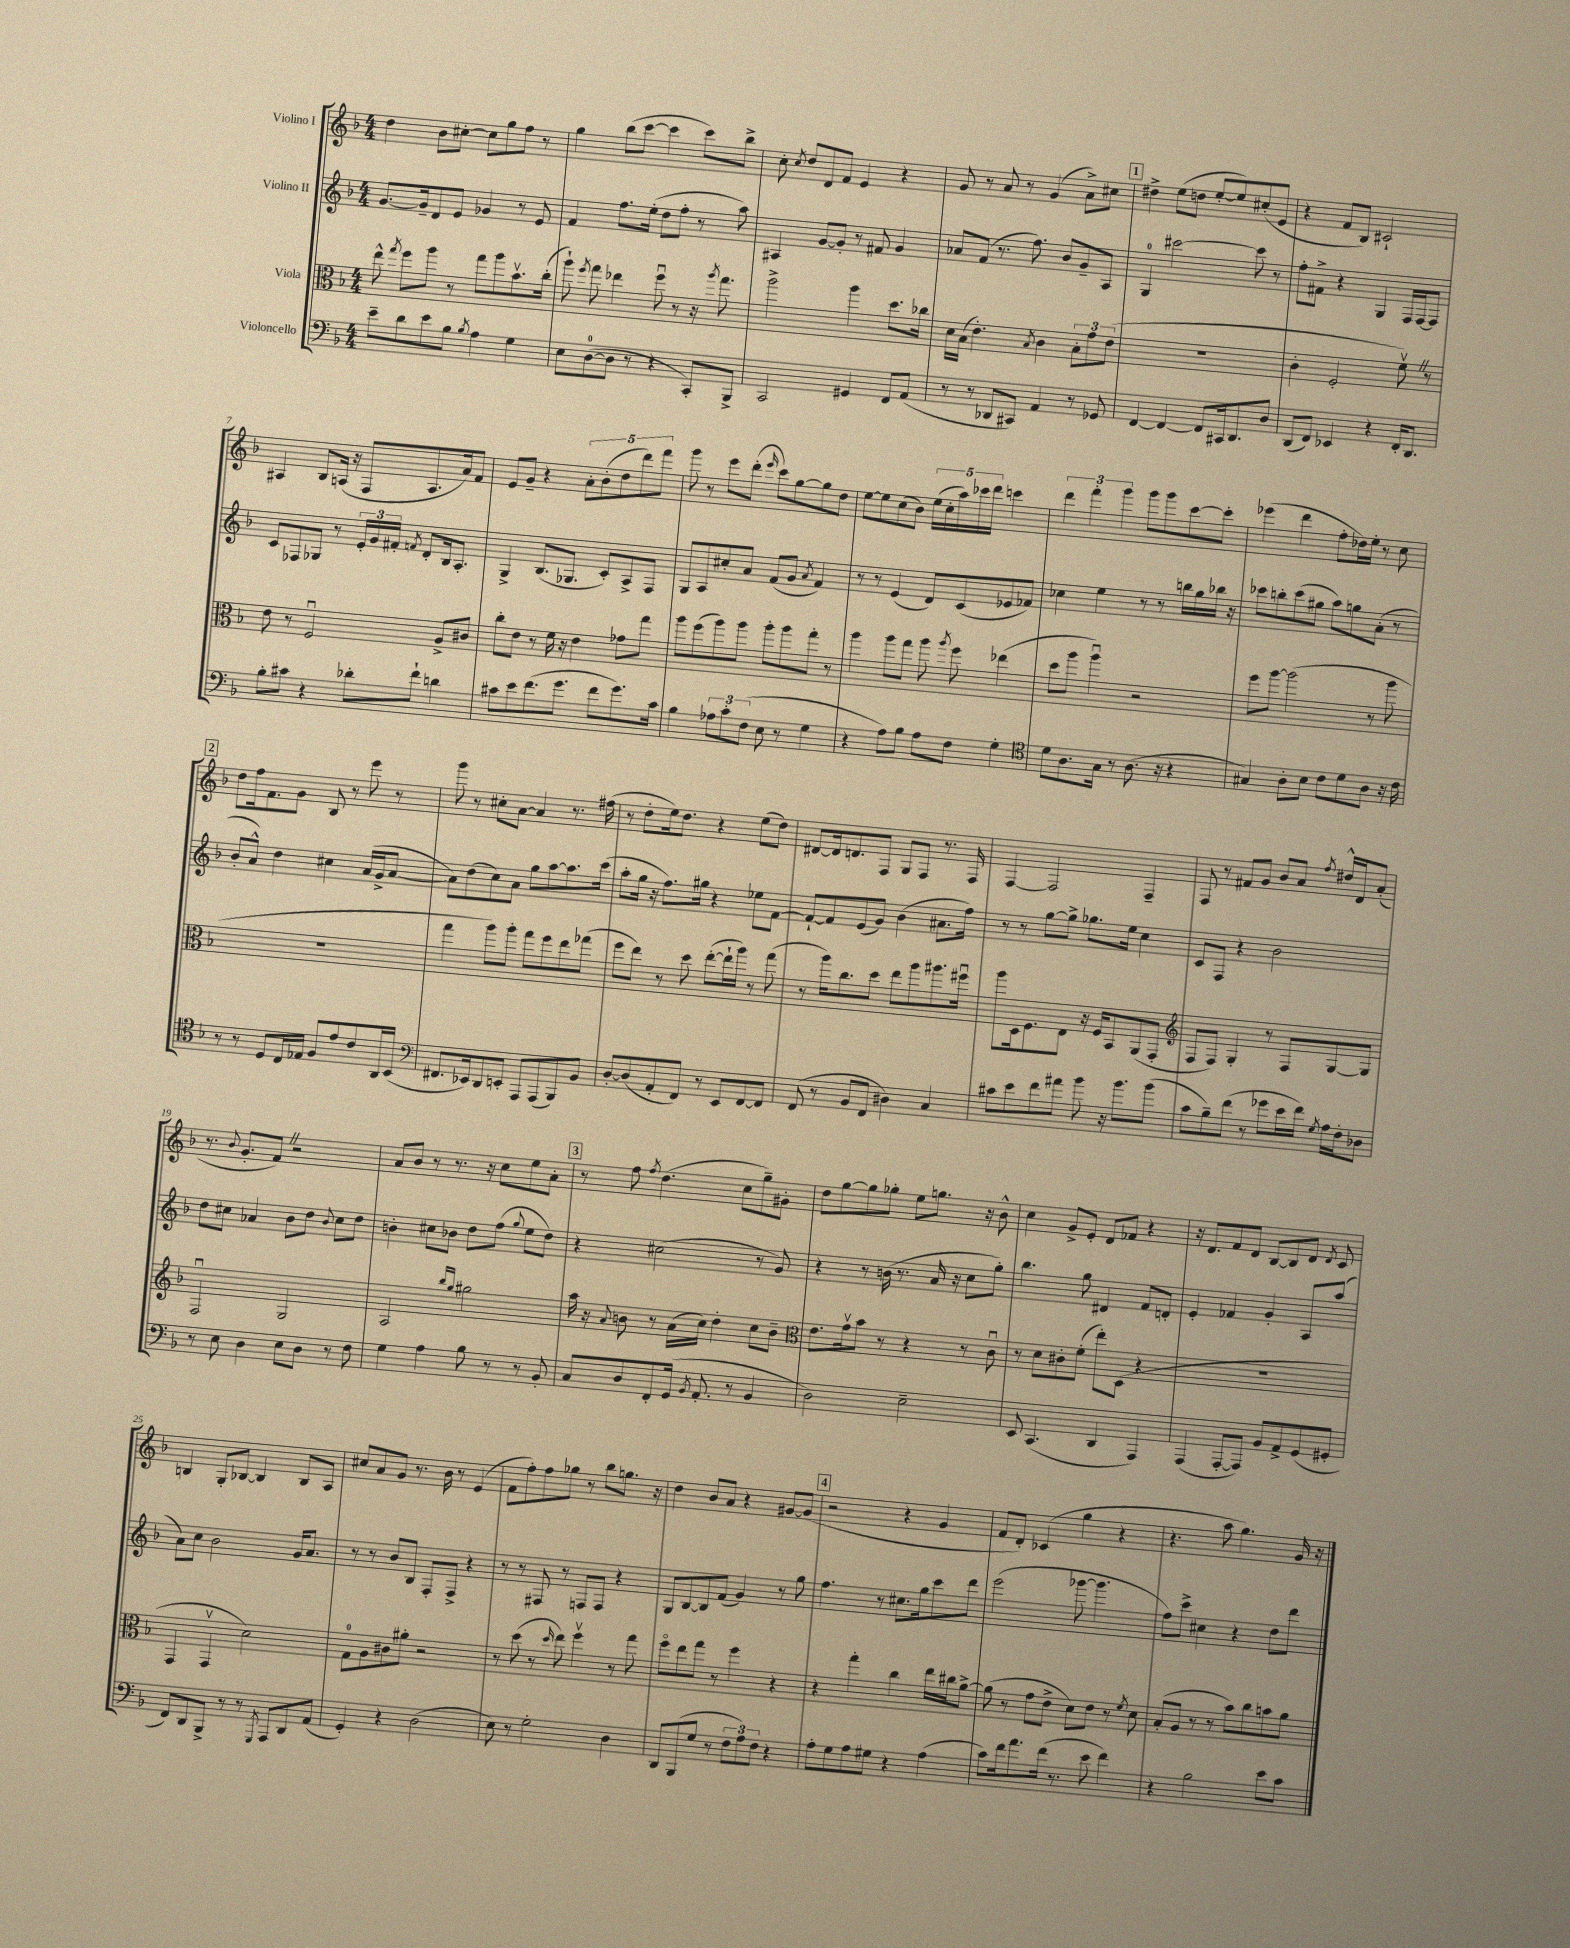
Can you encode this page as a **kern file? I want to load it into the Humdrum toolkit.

**kern	**kern	**kern	**kern
*staff4	*staff3	*staff2	*staff1
*clefF4	*clefC3	*clefG2	*clefG2
*k[b-]	*k[b-]	*k[b-]	*k[b-]
*M4/4	*M4/4	*M4/4	*M4/4
8e~	8ee^^	[8.g	4dd
.	8qgg	.	.
8d	8ff	.	.
.	.	16g~]	.
8e	8aa	8d	8b-
8B-	8r	8e	[8cc#'
8qB-	.	.	.
4A	8gg	4g-	8cc#]
.	8aa	.	8gg
4G	8.b-v	8r	8ff
.	.	8e	8r
.	(16cc'	.	.
=	=	=	=
8E	8aa`)	4f	4gg
.	8qff	.	.
([8D	8gg	.	.
8D]	4ee-	8.ff	(8bb-
8r	.	.	[8ccc
.	.	(16ee'	.
4r	8ffu	8dd	4ccc]
.	8r	8ff'	.
8CC')	16r	8r	8ccc)
.	8qaa	.	.
.	8.gg	.	.
8BBB-^	.	8aa)	8bb-^
=	=	=	=
2CC	2aa^	4A#	8cc'
.	.	.	8qcc
.	.	.	8dd
.	.	[8g	8d
.	.	8g']	8f
4GG#	4aa	8r	4e
.	.	8f#	.
8FF	8.dd	4g	4r
(8AA	.	.	.
.	16cc-	.	.
=	=	=	=
8r	16d	8a-	8g
.	(16B-	.	.
8r	4.e')	(8f	8r
8DD-	.	8.r	8a
8CC#)	.	.	8r
.	.	8.ff)	.
.	8qB-	.	.
4AA	4c	.	(4g
.	.	8b-	.
8r	12B-'	8g~	8a^)
.	12g	.	.
8GG-	.	8A	8cc#
.	(12e	.	.
=	=	=	=
[4FF	1r	4G	4dd#^
4FF_	.	[2ccc#	(8ee
.	.	.	8dd
8FF]	.	.	[8ee'
16CC#	.	.	8ee])
8.DD	.	.	.
.	.	8ccc#]	(8cc#'
8D	.	8r	8e
=	=	=	=
(8DD	4c'	8ff'	4r
8FF)	.	8f#^	.
4EE-	2F'	4r	8f
.	.	.	8B-)
4r	.	4G	2c#`
16FF'	8fv)	16F	.
8.DD	.	[16F	.
.	8r	8F]	.
=	=	=	=
8B-'	8e	8c	4A#
8c#	8r	8F-	.
4r	2Fu	8G-	8B-
.	.	8r	(16A
.	.	.	16r
8d-'	.	24e'	8F
.	.	24g	.
.	.	24f#'	.
.	.	8qf	.
8f`	.	8d'	8.A
4d	8A^	16B-	.
.	.	8.A'	16a)
.	8c#	.	8f
=	=	=	=
8c#	8cc'	4G^	8e
8e	8e	.	8g~
(8.f	8r	(8.B-	4r
.	16f	.	.
8.g	16r	8.G-	.
.	4e	.	10a'
.	.	.	(10b-'
8f	.	8c')	.
.	.	.	10dd
8.g)	8g-	8A^	.
.	.	.	10ddd)
.	8gg	8F	.
.	.	.	10fff
16c#	.	.	.
=	=	=	=
4B-	8aa	8G	8ggg
.	(8ff	8A	8r
12A-	8aa)	8cc#'	8eee
12c'	.	.	.
.	8aa	8a	(8ddd'
(12F	.	.	.
.	.	.	16qqeee
8E	8aa'	(8f	8ccc)
8r	8aa	8g	[8gg
.	.	8qa	.
4G	8gg'	4f)	8gg]
.	8r	.	8dd
=	=	=	=
4r	4aa	8r	[8ee
.	.	8r	8ee]
8A)	8aa	(4e	(8cc
8B-	8gg	.	8b-)
8A	8aa	8d)	(20ee
.	.	.	20cc'
.	.	.	20aa)
.	8qaa	.	.
8F	8ff	(8c	.
.	.	.	20ccc-
.	.	.	20ddd
4G'	(4ee-	8e-	4ccc
.	.	8f-)	.
=	=	=	=
*clefC4	*	*	*
8d	8dd	4cc-	6ddd
8.A	8aa	.	.
.	.	.	6fff'
.	4aau)	4ee	.
16G	.	.	.
.	.	.	6ggg
8r	.	.	.
(8.A	2r	8r	8ggg
.	.	8r	8ggg
16r	.	.	.
4r	.	16bb	[8ccc
.	.	16gg	.
.	.	16bb-	8ccc']
.	.	16r	.
=	=	=	=
4G#)	8ff	8ccc-	(4eee-
.	[8aa	8bb'	.
8A'	(2aa]	(8ccc-	4ddd
8B-	.	8gg#	.
8c	.	8aa)	8ff'
8d	.	8gg	16dd-)
.	.	.	16ee'
8A	8r	(8a'	8r
16r	8aa	8r	8cc
16c	.	.	.
=	=	=	=
8r	1r	8b-'	8dd
8r	.	8a^^)	16ff
.	.	.	8.f
8D	.	4dd	.
16C	.	.	8g
16E-	.	.	.
8F	.	4cc#	8B-
8e	.	.	8r
8c	.	(16a	8eee
.	.	16g^	.
16AA	.	[8a	8r
(16BB-	.	.	.
=	=	=	=
*clefF4	*	*	*
8.FF#	4gg	8a])	8ggg
.	.	(8dd	8r
16EE-)	.	.	.
8DD	8aa)	8cc)	8cc#'
8EE'	8aa'	8a	[8a
8AAA	8gg	8gg	4a]
(8AAA	8ff	[8aa	.
8BBB-)	8ee	8.aa]	8.r
8BB-	(8gg-	.	.
.	.	(16ccc	(16ff#
=	=	=	=
[8D'	8ff	8aa'	8r
(8D]	8ee)	16gg	8dd'
.	.	16r	.
8AA'	8r	8.ff)	16ee)
.	.	.	8.dd
8FF)	8dd	.	.
.	.	16gg#	.
8r	([8ee'	4r	4r
8EE	16ee`]	.	.
.	16aa)	.	.
[8FF	8r	8ee-	(8ee
8FF]	(8gg	[8f	8dd)
=	=	=	=
(8FF	8r	8f`_	[8d#
8r	16aa)	8f]	16d#]
.	8.cc	.	8.d
8BB-	.	(8e	.
8FF	8dd	8g)	8F
4D#)	8ee	(4b-	8G
.	8aa	.	8F
4C	8.aa#	8.a#	8.r
.	16ff#u	16ff)	16F
=	=	=	=
8c#	8aa	8r	[4F
8e	16D	8r	.
.	8.F	.	.
8f	.	[8gg	2F]
8a#	8E	8gg^]	.
8b-	16r	8.gg-	.
.	16F	.	.
16r	8BB-	.	.
8.b-	.	16ee	.
.	(8AA	4cc	4F~
(8b-	8GG'	.	.
=	=	=	=
*	*clefG2	*	*
8c	8F	8c	8F
8B-~)	8F)	8F	8r
(8f	4G'	4r	8f#
8r	.	.	8g
8g-	8r	2b-	8b-
16e	8F	.	8a
16f)	.	.	.
8qG	.	.	8qff
16A	[8G	.	16dd#^^
16F'	.	.	16d
8D-	8G]	.	(8a'
=	=	=	=
8r	2Fu	8dd	8.r
8E	.	8cc#	.
.	.	.	8qqb-
.	.	.	8.g'
4D	.	4a-	.
.	.	.	8f)
8E	2G	8b-	2r
8D	.	8dd	.
.	.	8qqb-	.
8r	.	8cc#	.
8F	.	8dd	.
=	=	=	=
4G	2A	4b'	8a
.	.	.	8b-
4A	.	8cc#	8r
.	.	8b-	8.r
.	16qqbb-	.	.
.	16qqgg	.	.
8B-	2gg#	8dd	.
.	.	.	16r
8r	.	(8ff	8cc
.	.	8qqgg	.
8r	.	8ee	8ee
8BB-'	.	8dd)	8a'
=	=	=	=
8C	16aa	4r	8r
.	16r	.	.
.	8qqa	.	.
8D	8b	.	8ff
.	.	.	8qff
8FF'	8r	(2cc#	(4.dd
(16GG	(16a	.	.
8qBB-	.	.	.
8.AA'	16cc)	.	.
.	4dd'	.	.
8r	.	.	8cc
4BB-	8cc	8r	8gg~)
.	8b~	8g)	8g#'
=	=	=	=
*	*clefC3	*	*
2D)	8.e	4r	8dd
.	.	.	[8gg
.	16gv	.	.
.	8b-	8r	8gg]
.	8r	(16b	8gg-'
.	.	8.r	.
2E~	4r	.	8ee
.	.	16a	8.gg
.	.	16r	.
.	8r	8cc	.
.	.	.	16r
.	8cu	8gg')	8b-^^
=	=	=	=
8EE	8r	4.bb-	4cc
(4.CC	8d	.	.
.	8c#'	.	8g^
.	(8f'	8gg	8e'
4DD	8ee')	4d#	8d
.	(8D	.	8f-
4AAA)	4r	8f	4r
.	.	8d'	.
=	=	=	=
(4AAA	1r	4e'	16r
.	.	.	8.d
[8AAA'	.	4f-	8f
8AAA])	.	.	8d
8BB-	.	4g'	[8B-
8AA^	.	.	8B-]
(8GG	.	8A	8d
.	.	.	8qd
8GG#'	.	(8aa	8c
=	=	=	=
8FF)	4GG	8a)	4B
8DD	.	8cc	.
8BBB-^	4GGv	2b-	8G'
8r	.	.	[8B-
8r	2d)	.	4B-]
8qGGG	.	.	.
8AAA	.	.	.
8DD	.	16g	8B-
.	.	8.a	.
(8AA	.	.	8A
=	=	=	=
4GG')	8G	8r	8cc#
.	8A	8r	8a
4r	8c#	8b-	8g
.	8a#'	8B-	8.r
(2D	2r	8F'	.
.	.	.	16b-
.	.	8F^	8r
.	.	4r	(4e
=	=	=	=
8E)	8r	8r	8f
8r	(8dd	8r	8ff')
2G'	8r	8F#	8ff
.	16qqdd	.	.
.	8ee)	8r	8gg-
.	4ffv	8F	8r
.	.	8F	8bb-
4D	8r	4r	8.gg
.	8gg	.	.
.	.	.	16r
=	=	=	=
8DD	8ffo	8G	4dd
(8BBB-	8ee	[8B-	.
8G	8gg	8B-]	8b-
8r	8r	(8f	8a
12F	4ff	4g)	4r
12A)	.	.	.
12F	.	.	.
4r	4r	8r	[8g#
.	.	8gg	(8g#]
=	=	=	=
8A'	4r	4.ff	2r
8G	.	.	.
8A	4gg'	.	.
8G#	.	8r	.
4r	4cc	8.cc#	4r
.	.	16gg	.
(4A	16ee	8ccc	4g
.	16cc#	.	.
.	[8a^	8ddd	.
=	=	=	=
8c)	(8a]	(2eee	8f
16f	8r	.	8d')
8.a	.	.	.
.	8g	.	(4c-
(16f	8e^	.	.
8.r	.	.	.
.	8d)	[8ggg-	4gg
8e	8e	4.ggg-]	.
4f)	8r	.	4r
.	8qf	.	.
.	8d	.	.
=	=	=	=
4r	(8B-'	8ff)	4.r
.	8A	8ccc^	.
2B-	8r	4cc#	.
.	8r	.	8aa
.	8b-)	4r	4.gg)
.	8cc	.	.
8e	8b	8dd	.
8c	8a	8ddd	16g
.	.	.	16r
==	==	==	==
*-	*-	*-	*-
